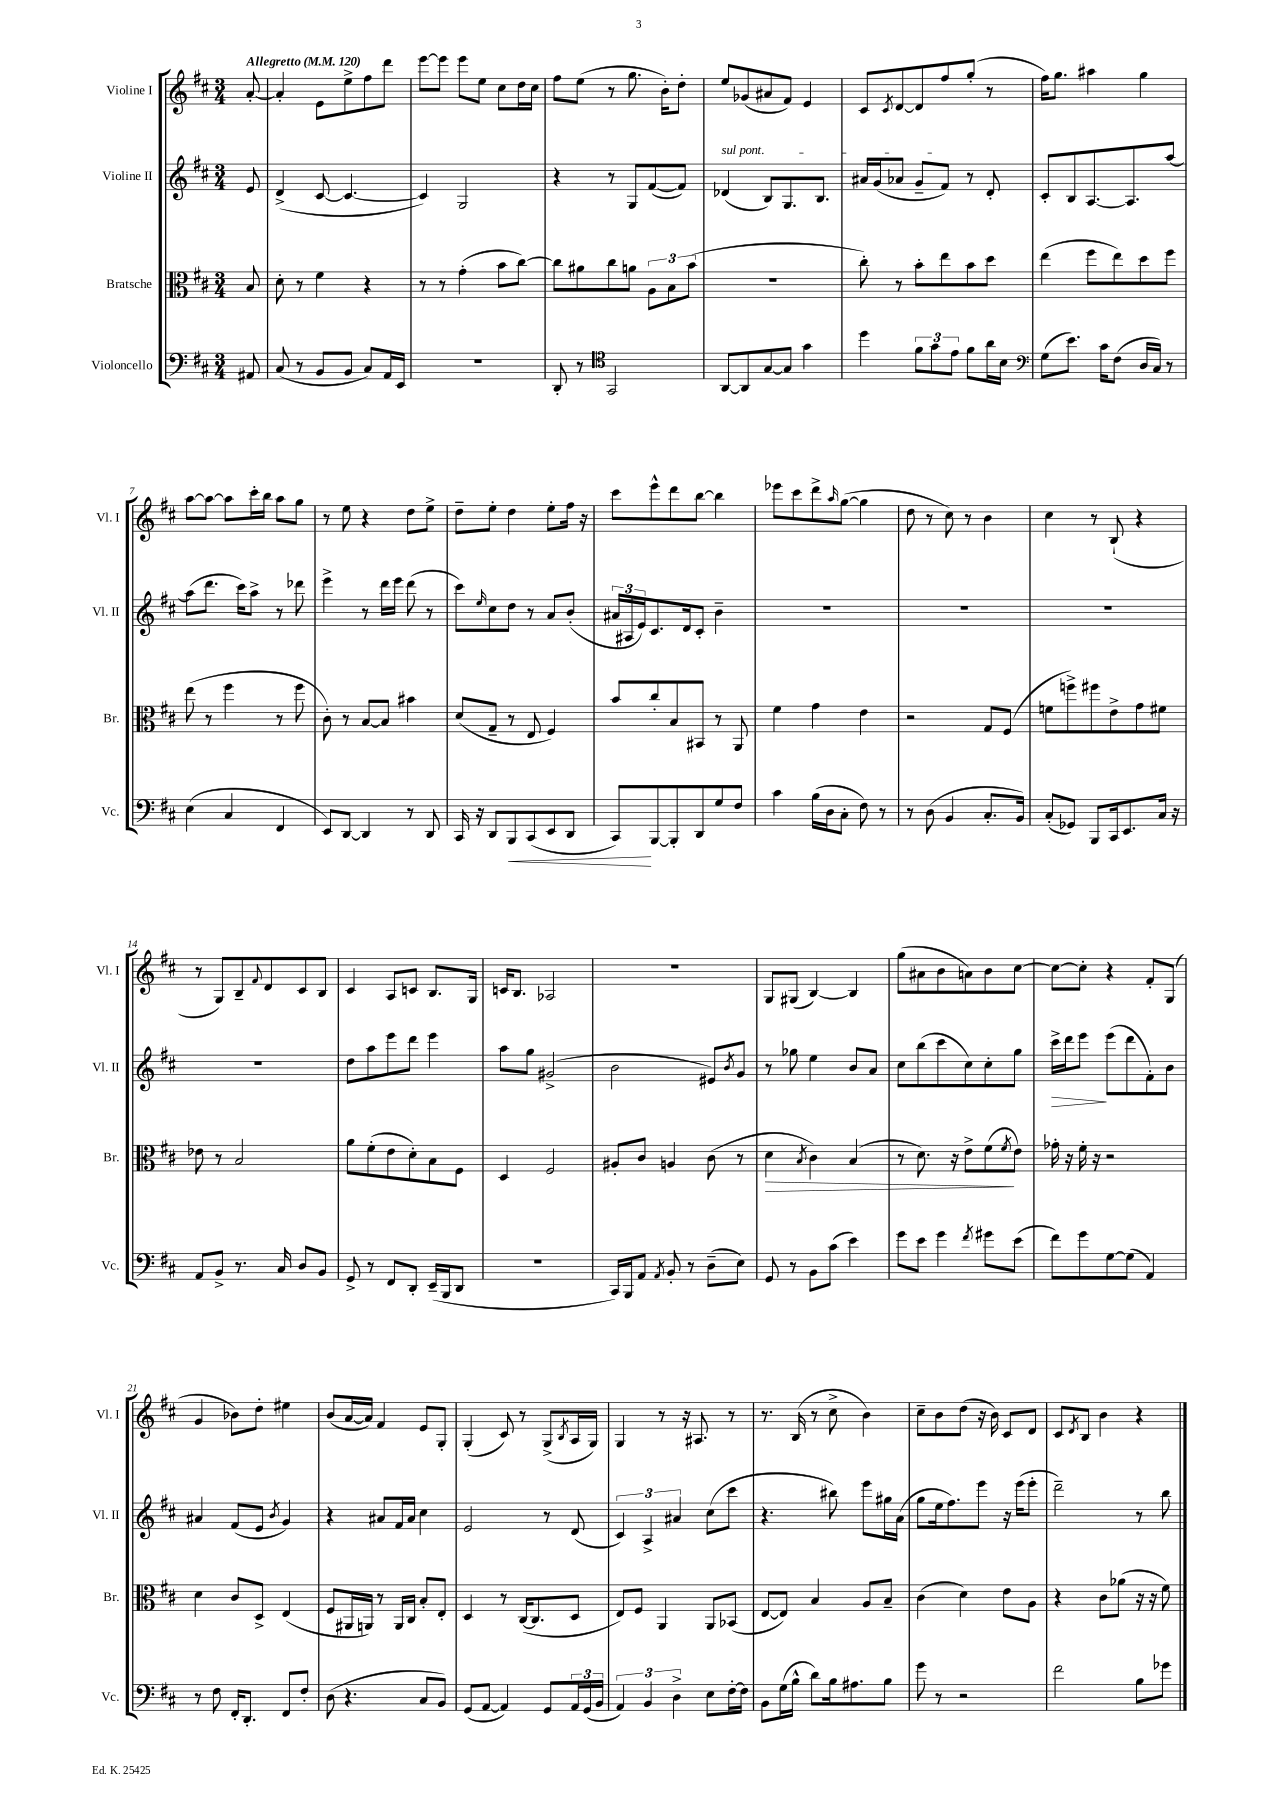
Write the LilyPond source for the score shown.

<<
\new StaffGroup <<
\new Staff = "s0" \with { instrumentName = "Violine I" shortInstrumentName = "Vl. I" } {
    \clef treble \key d \major \numericTimeSignature \time 3/4 \partial 8 \tempo "Allegretto" 4 = 120
    a'8~-. |
    a'4-. e'8 e''8-> fis''8 d'''8 |
    e'''8~ e'''8 e'''8 e''8 cis''8 d''16 cis''16 |
    fis''8 e''8( r8 g''8. b'16-.) d''8-. |
    e''8 ges'8( ais'8 fis'8) e'4 |
    cis'8 \acciaccatura { cis'8 } d'8~ d'8 fis''8 g''8-.( r8 |
    fis''16) g''8. ais''4 g''4 |
    a''8~ a''8~ a''8 cis'''16-. b''16 a''8 g''8 |
    r8 e''8 r4 d''8 e''8-> |
    d''8-- e''8-. d''4 e''8-. fis''16 r16 |
    cis'''8 e'''8-^ d'''8 b''8~ b''4 |
    ees'''8 cis'''8 d'''8-> \grace { a''16 } g''8~( g''4 |
    d''8 r8 cis''8) r8 b'4 |
    cis''4 r8 b8-!( r4 |
    r8 g8) b8-- \appoggiatura { fis'8 } d'8 cis'8 b8 |
    cis'4 a8 c'8 b8. g16 |
    c'16 b8. aes2 |
    R2. |
    g8 gis8( b4~) b4 |
    g''8( ais'8 b'8 a'8) b'8 cis''8~ |
    cis''8~ cis''8-. r4 fis'8-. g8( |
    g'4 bes'8) d''8-. eis''4 |
    b'8( a'16~ a'16) fis'4 e'8 g8-. |
    g4-.( cis'8) r8 g8->( \acciaccatura { b8 } a16 g16) |
    g4 r8 r16 ais8. r8 |
    r8. b16( r8 cis''8-> b'4) |
    cis''8-- b'8 d''8( r16 b'16) cis'8 d'8 |
    cis'8 \acciaccatura { d'8 } b8 b'4 r4 \bar "|." |
}
\new Staff = "s1" \with { instrumentName = "Violine II" shortInstrumentName = "Vl. II" } {
    \clef treble \key d \major \numericTimeSignature \time 3/4 \partial 8
    e'8 |
    d'4->( cis'8~ cis'4.~ |
    cis'4) g2 |
    r4 r8 g8 fis'8~( fis'8) |
    \once \override TextSpanner.bound-details.left.text = \markup { \italic "sul pont." } des'4\startTextSpan( b8) g8. b8. |
    ais'16 g'16( aes'8 g'8-- fis'8\stopTextSpan) r8 d'8-. |
    cis'8-. b8 a8.~ a8. a''8~ |
    a''8( d'''8. cis'''16) a''8-> r8 des'''8 |
    e'''4-> r8 d'''16 e'''16 d'''8( r8 |
    cis'''8) \grace { e''16 } cis''8 d''8 r8 a'8 b'8-.( |
    \tuplet 3/2 { ais'16 ais16 e'16) } cis'8. d'16 cis'8-. b'4-- |
    R2. |
    R2. |
    R2. |
    R2. |
    d''8 a''8 e'''8 d'''8 e'''4 |
    a''8 g''8 gis'2->( |
    b'2 eis'8) \acciaccatura { b'8 } g'8 |
    r8 ges''8 e''4 b'8 a'8 |
    cis''8 b''8( cis'''8 cis''8) cis''8-. g''8 |
    cis'''16->\> d'''16 e'''8\! e'''8( d'''8 fis'8-.) b'8 |
    ais'4 fis'8( e'8 \acciaccatura { b'8 } g'4) |
    r4 ais'8 fis'16 ais'16 cis''4 |
    e'2 r8 d'8( |
    \tuplet 3/2 { cis'4) a4-> ais'4 } cis''8( cis'''8 |
    r4. bis''8) e'''8 gis''16 a'16( |
    g''8 e''16 fis''8.) e'''8 r16 e'''16( e'''8-. |
    d'''2--) r8 b''8 \bar "|." |
}
\new Staff = "s2" \with { instrumentName = "Bratsche" shortInstrumentName = "Br." } {
    \clef alto \key d \major \numericTimeSignature \time 3/4 \partial 8
    b8 |
    d'8-. r8 fis'4 r4 |
    r8 r8 g'4-.( b'8 cis''8~) |
    cis''8 ais'8 cis''8 a'8 \tuplet 3/2 { a8 b8 b'8( } |
    R2. |
    cis''8-.) r8 b'8-. e''8 b'8 d''8 |
    e''4( fis''8 e''8) d''8 fis''8 |
    e''8( r8 fis''4 r8 fis''8 |
    cis'8-.) r8 b8~ b8 bis'4 |
    d'8( g8-- r8 e8 fis4) |
    b'8 cis''8-. b8 bis,8 r8 a,8 |
    fis'4 g'4 e'4 |
    r2 g8 fis8( |
    f'8 f''8->) fis''8 e'8-> g'8 fis'8 |
    ees'8 r8 b2 |
    a'8 fis'8-.( e'8 d'8-.) b8 fis8 |
    d4 fis2 |
    ais8-. cis'8 a4 cis'8( r8 |
    d'4\> \acciaccatura { b8 } cis'4) b4( |
    r8 d'8.) r16 e'8-> fis'8\!( \acciaccatura { fis'8 } e'8) |
    ges'16-. r16 fis'16-. r16 r2 |
    d'4 cis'8 d8-> e4( |
    fis8 ais,16 a,16) r8 a,16 cis16 b8-. e8-. |
    d4 r8 cis16~( cis8. d8 |
    e8) fis8 a,4 a,8 bes,8( |
    e8~ e8) b4 a8 b8-- |
    cis'4( d'4) e'8 a8 |
    r4 cis'8 aes'8( r16 r16 fis'8) \bar "|." |
}
\new Staff = "s3" \with { instrumentName = "Violoncello" shortInstrumentName = "Vc." } {
    \clef bass \key d \major \numericTimeSignature \time 3/4 \partial 8
    ais,8 |
    cis8( r8 b,8 b,8 cis8) a,16 e,16 |
    R2. |
    d,8-. r8 \clef tenor g,2 |
    a,8~ a,8 g8~ g8 g'4 |
    d''4 \tuplet 3/2 { fis'8 g'8 e'8 } fis'8 a'16 b16 |
    \clef bass g8( e'8.) cis'16 fis8( d16 cis16) r8 |
    e4( cis4 fis,4 |
    e,8) d,8~ d,4 r8 d,8 |
    cis,16 r16 d,8 b,,8\< cis,8( e,8 d,8 |
    cis,8\!) b,,8~ b,,8-. d,8 g8 fis8 |
    cis'4 b16( d16 cis8-. fis8) r8 |
    r8 d8( b,4 cis8.-. b,16) |
    cis8-.( ges,8) b,,8 cis,16 e,8. cis16 r16 |
    a,8 b,8-> r8. cis16 d8 b,8 |
    g,8-> r8 fis,8 d,8-. e,16--( b,,16 d,8 |
    R2. |
    cis,16) b,,16 a,8 \acciaccatura { a,8 } b,8-. r8 d8--( e8) |
    g,8 r8 b,8 cis'8( e'4) |
    g'8 e'8 g'4 \acciaccatura { fis'8 } gis'8 e'8( |
    fis'8) g'8 g8~ g8( a,4) |
    r8 fis8 fis,16-. d,8.-. fis,8 fis8-. |
    d8( r4. cis8 b,8) |
    g,8( a,8~ a,4) g,8 \tuplet 3/2 { a,16 g,16( b,16 } |
    \tuplet 3/2 { a,4) b,4 d4-> } e8 fis16~-. fis16 |
    b,8 g16( b16-^ d'8) b16 ais8. b8 |
    g'8 r8 r2 |
    fis'2 b8 ges'8 \bar "|." |
}
>>
>>
